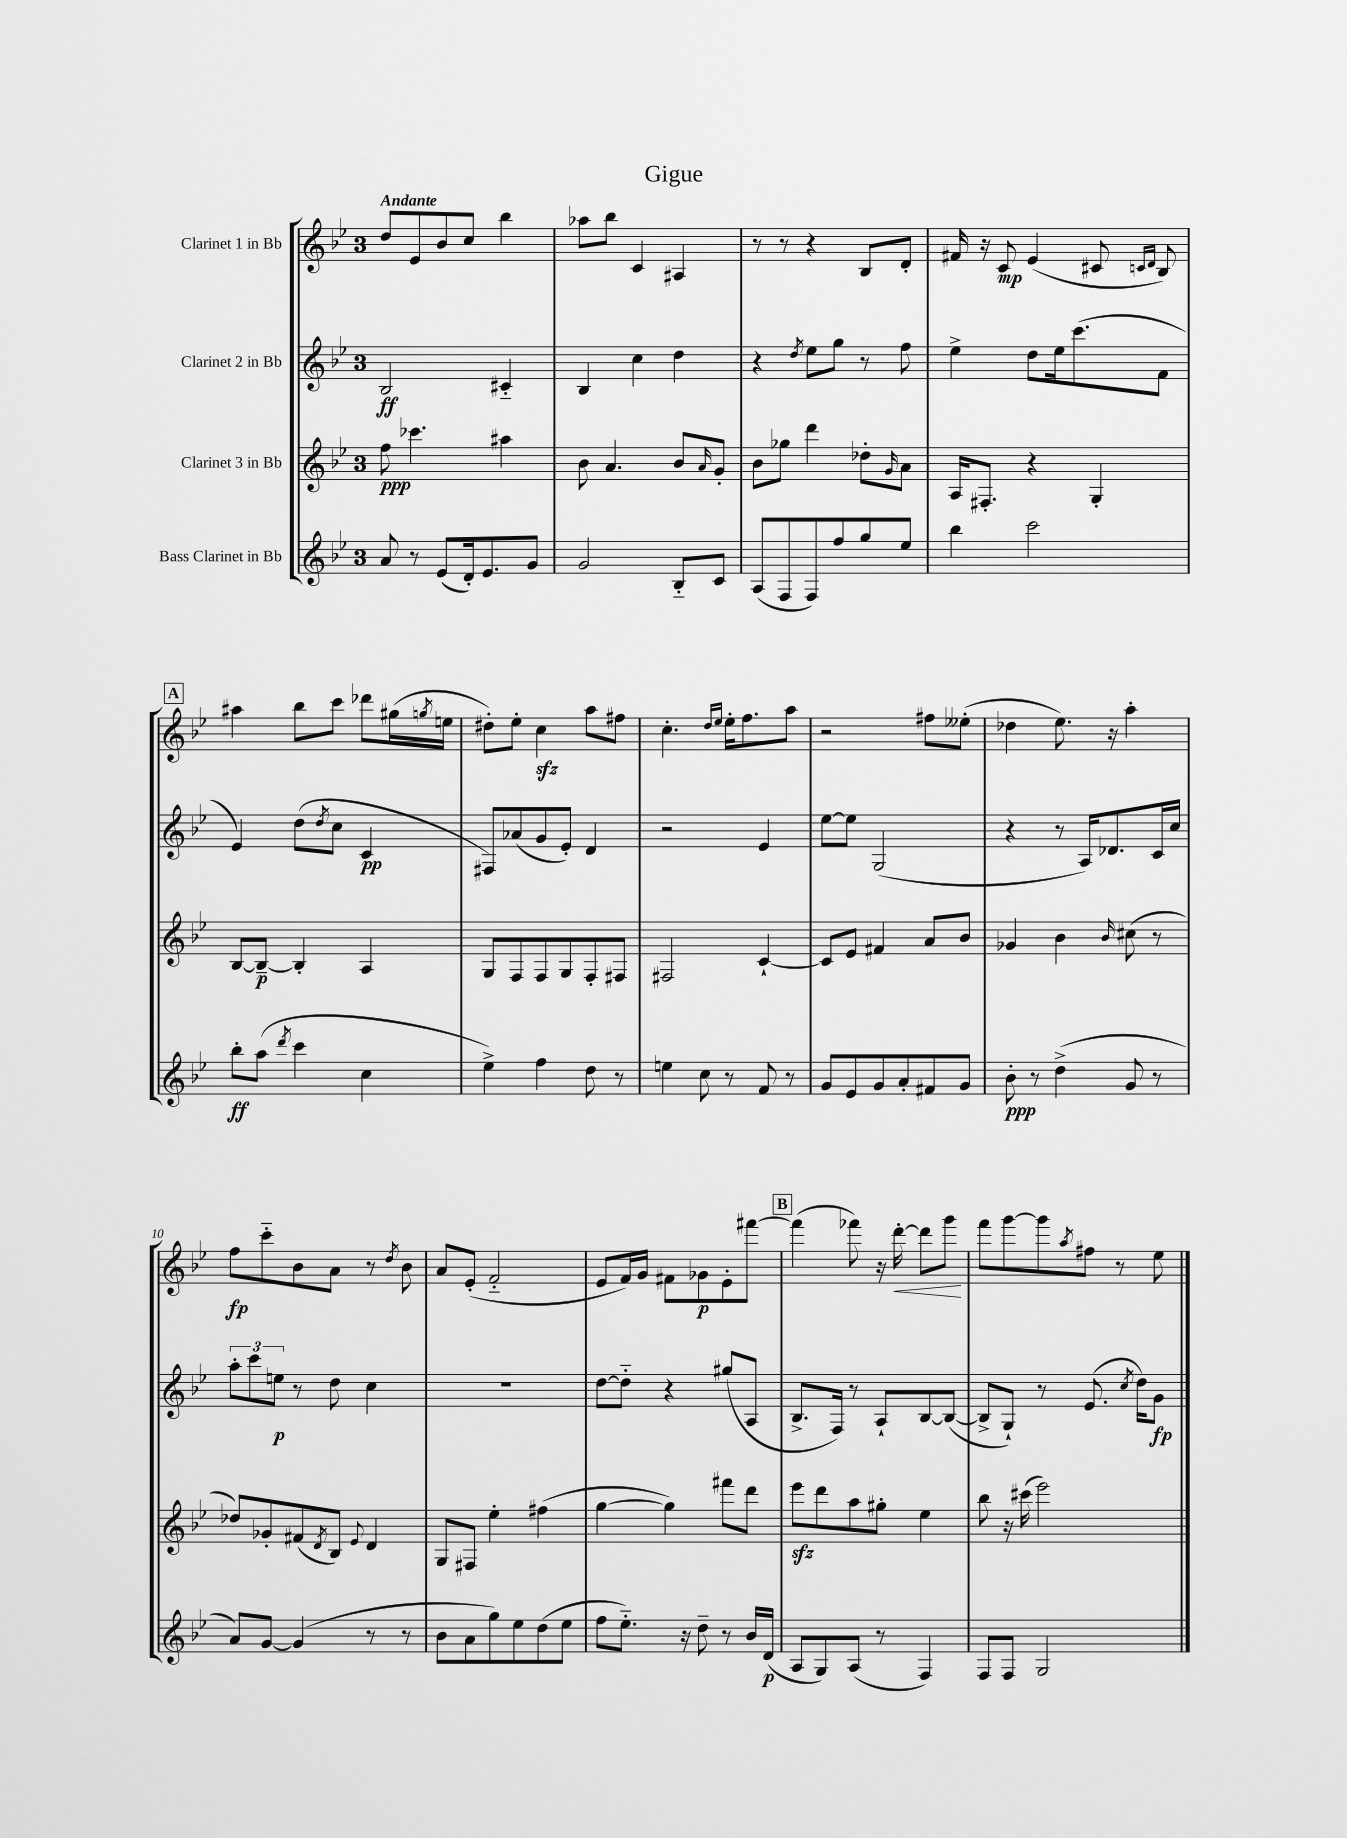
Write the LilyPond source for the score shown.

\header { title = "Gigue" }
<<
\new StaffGroup <<
\new Staff = "s0" \with { instrumentName = "Clarinet 1 in Bb" } {
    \clef treble \key bes \major \once \override Staff.TimeSignature.style = #'single-digit \time 3/4 \tempo "Andante"
    d''8 ees'8 bes'8 c''8 bes''4 |
    aes''8 bes''8 c'4 ais4 |
    r8 r8 r4 bes8 d'8-. |
    fis'16 r16 c'8\mp ees'4( cis'8 \grace { c'16 d'16 } bes8) |
    \mark \markup { \box "A" } ais''4 bes''8 c'''8 des'''8 gis''16( \acciaccatura { g''8 } e''16 |
    dis''8-.) ees''8-. c''4\sfz a''8 fis''8 |
    c''4.-. \grace { d''16 ees''16 } ees''16-. f''8. a''8 |
    r2 fis''8 eeses''8-.( |
    des''4 ees''8.) r16 a''4-. |
    f''8\fp c'''8-_ bes'8 a'8 r8 \acciaccatura { d''8 } bes'8 |
    a'8 ees'8-.( f'2-_ |
    ees'8 f'16) g'16 fis'8 ges'8\p ees'8-. fis'''8~ |
    \mark \markup { \box "B" } fis'''4( fes'''8) r16 d'''16~-.\< d'''8 g'''8\! |
    f'''8 g'''8~ g'''8 \acciaccatura { a''8 } fis''8 r8 ees''8 \bar "|." |
}
\new Staff = "s1" \with { instrumentName = "Clarinet 2 in Bb" } {
    \clef treble \key bes \major \once \override Staff.TimeSignature.style = #'single-digit \time 3/4
    bes2\ff cis'4-_ |
    bes4 c''4 d''4 |
    r4 \acciaccatura { d''8 } ees''8 g''8 r8 f''8 |
    ees''4-> d''8 ees''16 c'''8.( f'8 |
    \mark \markup { \box "A" } ees'4) d''8( \acciaccatura { d''8 } c''8 c'4\pp |
    fis8) aes'8( g'8 ees'8-.) d'4 |
    r2 ees'4 |
    ees''8~ ees''8 g2( |
    r4 r8 a16) des'8. c'16 c''16 |
    \tuplet 3/2 { a''8-. c'''8 e''8\p } r8 d''8 c''4 |
    R2. |
    d''8~ d''8-_ r4 gis''8( a8 |
    \mark \markup { \box "B" } bes8.-> f16) r8 a8-! bes8~ bes8~( |
    bes8-> g8-!) r8 ees'8.( \acciaccatura { c''8 } d''16) g'8\fp \bar "|." |
}
\new Staff = "s2" \with { instrumentName = "Clarinet 3 in Bb" } {
    \clef treble \key bes \major \once \override Staff.TimeSignature.style = #'single-digit \time 3/4
    f''8\ppp ces'''4. ais''4 |
    bes'8 a'4. bes'8 \grace { a'16 } g'8-. |
    bes'8 ges''8 d'''4 des''8-. \grace { g'16 } a'8 |
    a16 fis8.-. r4 g4-. |
    \mark \markup { \box "A" } bes8~ bes8~--\p bes4-. a4 |
    g8 f8 f8 g8 f8-. fis8 |
    fis2 c'4~-! |
    c'8 ees'8 fis'4 a'8 bes'8 |
    ges'4 bes'4 \grace { bes'16 } cis''8( r8 |
    des''8) ges'8-. fis'8( \acciaccatura { d'8 } bes8) \appoggiatura { ees'8 } d'4 |
    g8 fis8 ees''4-. fis''4( |
    g''4~ g''4) fis'''8 d'''8 |
    \mark \markup { \box "B" } ees'''8\sfz d'''8 a''8 gis''8-. ees''4 |
    bes''8 r16 cis'''16( ees'''2) \bar "|." |
}
\new Staff = "s3" \with { instrumentName = "Bass Clarinet in Bb" } {
    \clef treble \key bes \major \once \override Staff.TimeSignature.style = #'single-digit \time 3/4
    a'8 r8 ees'8( d'16-.) ees'8. g'8 |
    g'2 bes8-_ c'8 |
    a8( f8 f8) f''8 g''8 ees''8 |
    bes''4 c'''2 |
    \mark \markup { \box "A" } bes''8-.\ff a''8( \acciaccatura { d'''8 } c'''4 c''4 |
    ees''4->) f''4 d''8 r8 |
    e''4 c''8 r8 f'8 r8 |
    g'8 ees'8 g'8 a'8-. fis'8 g'8 |
    bes'8-.\ppp r8 d''4->( g'8 r8 |
    a'8) g'8~ g'4( r8 r8 |
    bes'8 a'8 g''8) ees''8 d''8( ees''8 |
    f''8 ees''8.-_) r16 d''8-- r8 bes'16 d'16\p( |
    \mark \markup { \box "B" } a8 g8) a8( r8 f4) |
    f8 f8 g2 \bar "|." |
}
>>
>>
